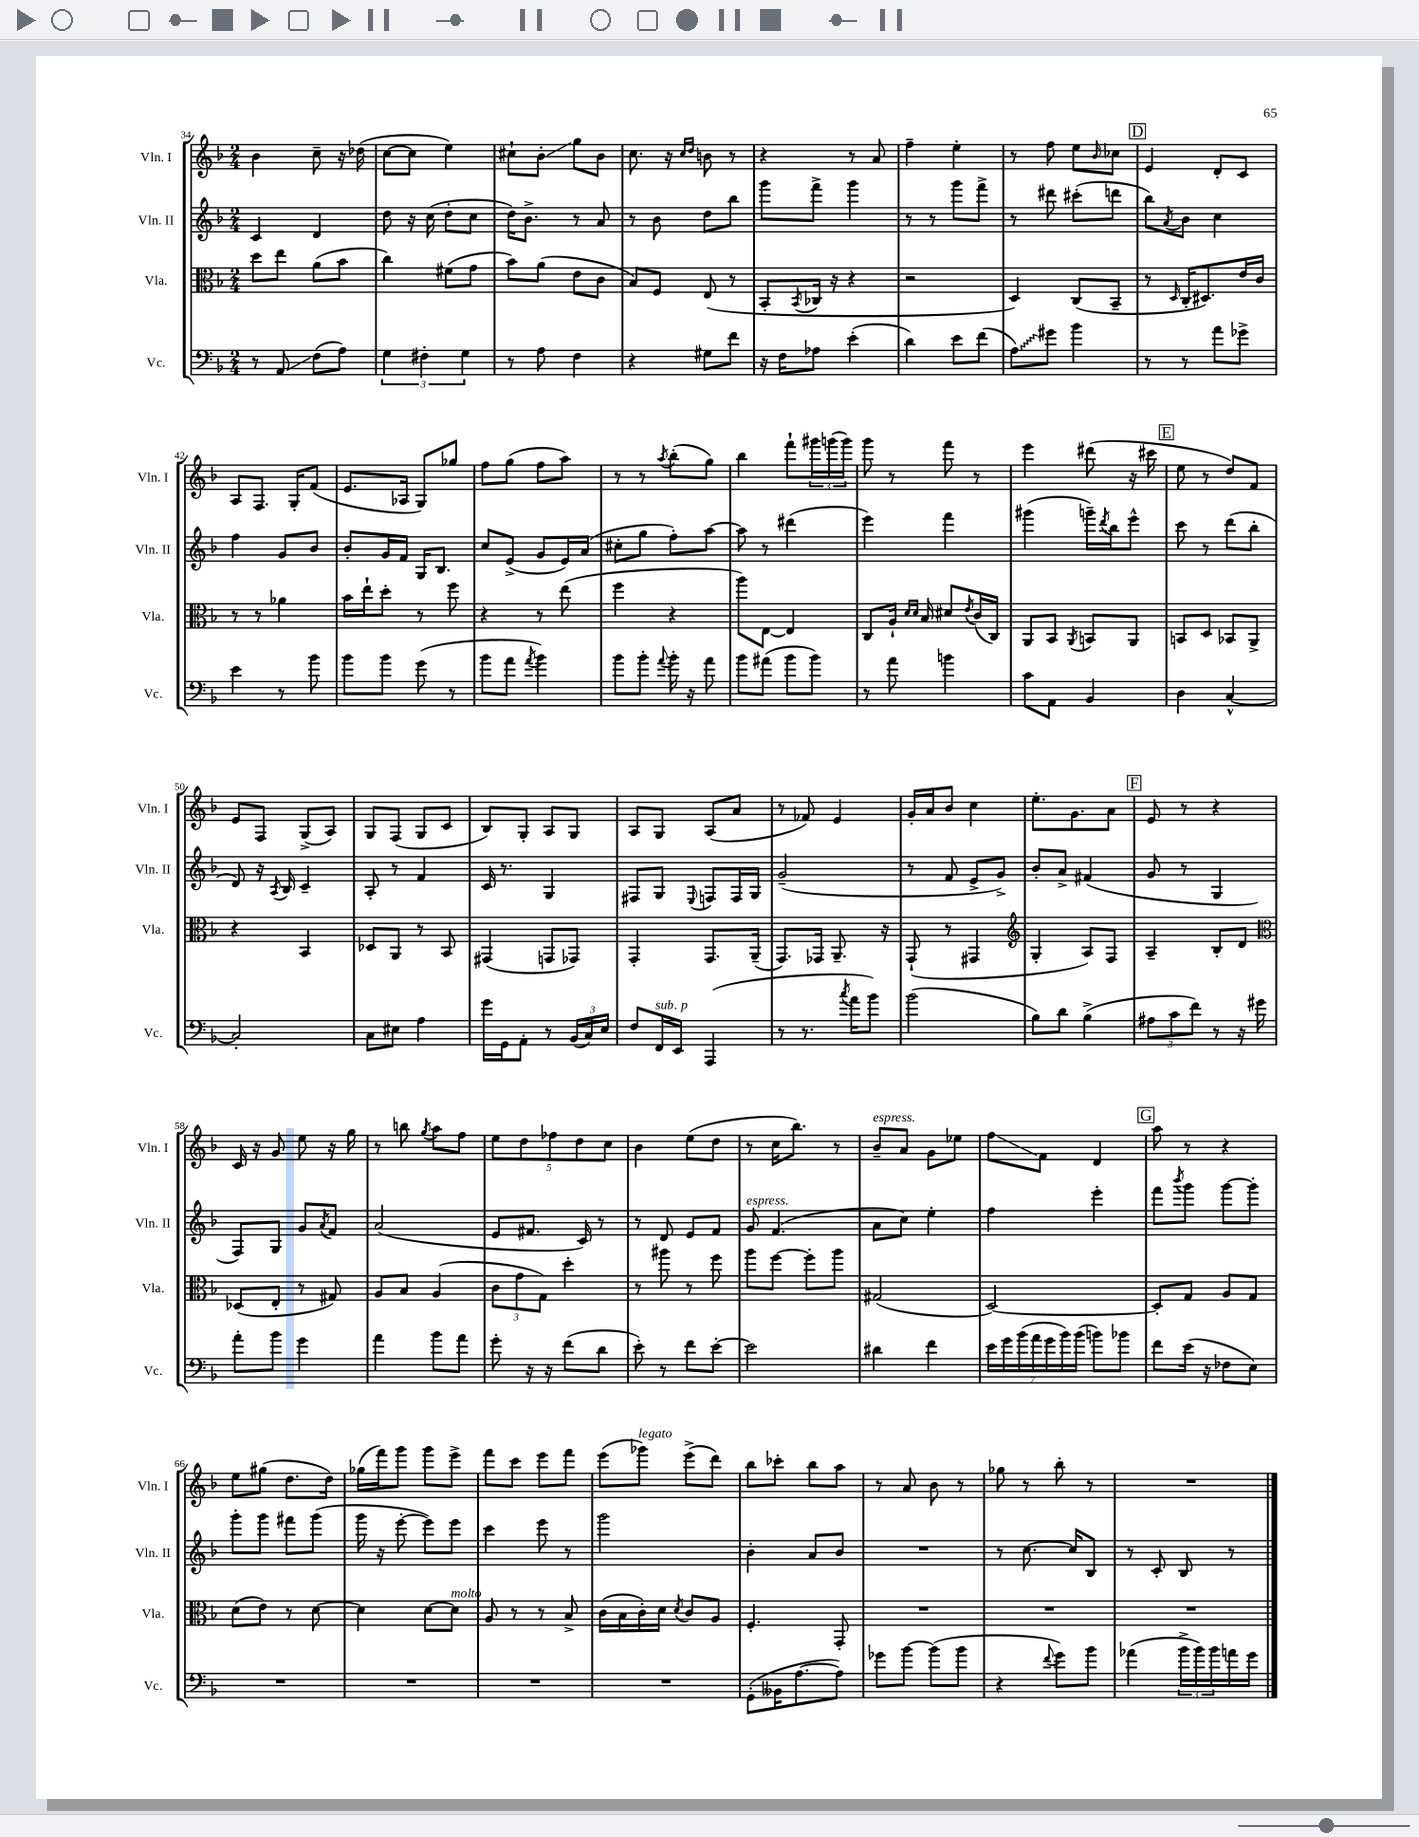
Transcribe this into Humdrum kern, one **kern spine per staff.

**kern	**kern	**kern	**kern
*staff4	*staff3	*staff2	*staff1
*clefF4	*clefC3	*clefG2	*clefG2
*k[b-]	*k[b-]	*k[b-]	*k[b-]
*M2/4	*M2/4	*M2/4	*M2/4
8r	8dd	4c	4b-
8AA	8ee	.	.
(8F	(8a	4d	8cc~
8A)	8b-	.	16r
.	.	.	(16dd-
=	=	=	=
6G	4cc)	8dd	[8cc
.	.	16r	8cc]
6F#'	.	.	.
.	.	(16cc	.
.	(8f#	8dd'	4ee)
6G	.	.	.
.	8g	8cc	.
=	=	=	=
8r	8b-)	16dd)	8cc#`
.	.	8.b-^	.
8A	(8a	.	8b-'
4F	8e	8r	8gg
.	8c	8a	8b-
=	=	=	=
4r	8B-)	8r	8.cc
.	8F	8b-	.
.	.	.	16r
.	.	.	16qqcc
.	.	.	16qqdd
8G#	(8E	8dd	8b
8f	8r	8bb-	8r
=	=	=	=
16r	8BB-'	8ggg	4r
16F	.	.	.
.	8qBB-	.	.
8A-	16C-	8fff^	.
.	16r	.	.
(4e'	4r	4ggg	8r
.	.	.	8a
=	=	=	=
4d)	2r	8r	4ff~
.	.	8r	.
8e	.	8ggg	4ee'
(8f	.	8fff^	.
=	=	=	=
8A)	4D)	8r	8r
8g#	.	8ddd#	8ff
4b-	(8C	(8ccc#'	8ee
.	.	.	16qqb-
.	8BB-~	8ddd	8cc-
=	=	=	=
8r	8r	8bb-)	4e
.	16qqD	8qa	.
8r	16C'	8b-	.
.	8.D#)	.	.
8a	.	4cc	8d'
8g-^	16e	.	8c
.	16c	.	.
=	=	=	=
4e	8r	4ff	8A
.	8r	.	8.F
8r	4a-	8g	.
.	.	.	16G'
8b-	.	8b-	(8f
=	=	=	=
8b-	16b-	8b-'	8.e
.	16ee`	.	.
8b-	8dd'	16g	.
.	.	16f	16A-
(8g	8r	16G	8G)
.	.	8.B-	.
8r	8ff	.	8gg-
=	=	=	=
8b-	4r	8cc	8ff
8a	.	(8e^	(8gg
8qa	.	.	.
4b-)	8r	8g	8ff
.	(8ee	16e)	8aa)
.	.	(16a	.
=	=	=	=
8b-	4ff	8cc#'	8r
8b-'	.	8gg	8r
8qqa	.	.	8qaa
16b-'	4r	8ff')	(8bb-'
16r	.	.	.
8a	.	[8aa	8gg)
=	=	=	=
8b-	8aa)	8aa]	4bb-
(8a#	[8E	8r	.
8b-	4E]	(4ddd#	8fff`
8b-)	.	.	24ggg#
.	.	.	(24ggg
.	.	.	24ggg)
=	=	=	=
8r	8C	4eee)	8ggg
8a	16A`	.	8r
.	16qqd	.	.
.	16qqd	.	.
.	16B-	.	.
4b	8d#	4fff	8fff
.	8qe	.	.
.	(16c	.	8r
.	16C)	.	.
=	=	=	=
8c	8AA	(4ggg#	4eee
8AA	8BB-	.	.
.	8qAA	.	.
4BB-	8BB	16ggg~)	(8ddd#
.	.	8qddd	.
.	.	16bb-	.
.	8AA	8eee^^	16r
.	.	.	16ccc#
=	=	=	=
4D	8BB	8ccc	8ee
.	8D	8r	8r
[4C^^	8BB-	(8ddd	8dd)
.	8AA^	8bb-'	8f
=	=	=	=
2C']	4r	8d)	8e
.	.	16r	8F
.	.	8qA	.
.	.	16B-	.
.	4BB-	4c~	(8G^
.	.	.	8A)
=	=	=	=
8C	8D-	8A'	8G
8E#	8AA	8r	(8F
4A	8r	4f	8G
.	8BB-	.	8c
=	=	=	=
16g	(4GG#	16c	8B-)
16GG	.	8.r	.
8AA'	.	.	8G'
8r	8GG	4G	8A
(24BB-	8GG-)	.	8G
24C)	.	.	.
24E	.	.	.
=	=	=	=
8F	4GG'	8F#	8A
16FF	.	8G	8G
16EE	.	.	.
.	.	8qqE	.
(4AAA	8.GG	8F	(8A
.	.	16F	8a
.	(16AA~	16G	.
=	=	=	=
8r	8.GG)	(2g~	8r
8.r	.	.	8f-)
.	16GG-	.	.
.	8.AA~	.	4e
8qcc	.	.	.
16a	.	.	.
8b-)	.	.	.
.	16r	.	.
=	=	=	=
(2b-	(8GG`	8r	16g'
.	.	.	16a
.	8r	8f	8b-
.	4GG#	8e^	4cc
.	.	8g^)	.
=	=	=	=
*	*clefG2	*	*
8B-)	4G'	8b-'	8.ee'
8d	.	8a^	.
.	.	.	8.g
(4B-^	8A)	(4f#	.
.	8F	.	8a
=	=	=	=
12A#	4A~	8g	8e
12c	.	.	.
.	.	8r	8r
12f)	.	.	.
8r	8B-'	4G	4r
16r	8d	.	.
16g#	.	.	.
=	=	=	=
*	*clefC3	*	*
8a'	(8D-	8F)	16c
.	.	.	16r
8b-	8E'	8G	8g
4g	8r	8g	8ee
.	.	8qa	.
.	8G#)	8f	16r
.	.	.	16gg
=	=	=	=
4a	8A	(2a	8r
.	8B-	.	8bb
.	.	.	8qgg
8b-	(4A	.	8aa
8a	.	.	8ff
=	=	=	=
8g'	12c	8e	10ee
.	12g	.	.
.	.	.	10dd
16r	.	8.f#	.
.	12G)	.	.
16r	.	.	.
.	.	.	10ff-
(8f	4dd'	.	.
.	.	.	10dd
.	.	16c)	.
8d	.	8r	.
.	.	.	10cc
=	=	=	=
8e')	8r	8r	4b-
8r	8aa#	8d	.
8f	8r	8e	(8ee
[8e'	8ff	8f	8dd
=	=	=	=
2e]	8aa	8g	8r
.	[8ff	(4.f	16cc
.	.	.	8.bb-)
.	8ff']	.	.
.	8aa	.	8r
=	=	=	=
4d#	(2G#	8a	8b-~
.	.	8cc)	8a
4f	.	4ee'	8g
.	.	.	8ee-
=	=	=	=
28e	[2D)	4ff	8ff
28g	.	.	.
(28b-	.	.	.
28a	.	.	.
.	.	.	8f
28g	.	.	.
28b-)	.	.	.
(28b-	.	.	.
8b)	.	4eee'	4d
8b-	.	.	.
=	=	=	=
8f	8D']	8fff	8aa
.	.	8qbbb-	.
(16e	8G	8ggg	8r
16r	.	.	.
8F-	8A	[8ggg	4r
8E)	8G	8ggg']	.
=	=	=	=
2r	(8d	8ggg'	8ee
.	8e)	8ggg	(8gg#
.	8r	8fff#	8.dd
.	[8d	(8ggg	.
.	.	.	16dd)
=	=	=	=
2r	4d]	16ggg	(16gg-
.	.	16r	16fff)
.	.	[8eee'	8ggg
.	[8d	8eee])	8ggg
.	8d]	8eee	8eee^
=	=	=	=
2r	8A	4ccc	8fff
.	8r	.	8ccc
.	8r	8eee	8eee
.	8B-^	8r	8fff
=	=	=	=
2r	(16c	2ggg	(8eee
.	16B-	.	.
.	16c')	.	8ggg-)
.	16d	.	.
.	8qd	.	.
.	8c	.	(8eee^
.	8A	.	8ddd)
=	=	=	=
(8GG'	4.F'	4b-'	8bb-
16BB--	.	.	8ccc-'
[8.A	.	.	.
.	.	8a	8bb-
8A])	8GG'	8b-	8aa
=	=	=	=
8g-	2r	2r	8r
[8b-	.	.	8a
(8b-]	.	.	8b-
8b-	.	.	8r
=	=	=	=
4r	2r	8r	8gg-
.	.	[8.cc	8r
8qqf	.	.	.
8g)	.	.	8bb-'
.	.	16cc]	.
8b-	.	8B-	8r
=	=	=	=
(4a-	2r	8r	2r
.	.	8c'	.
24b-^	.	8B-	.
24b-)	.	.	.
24b-	.	.	.
16a	.	8r	.
16g	.	.	.
==	==	==	==
*-	*-	*-	*-
